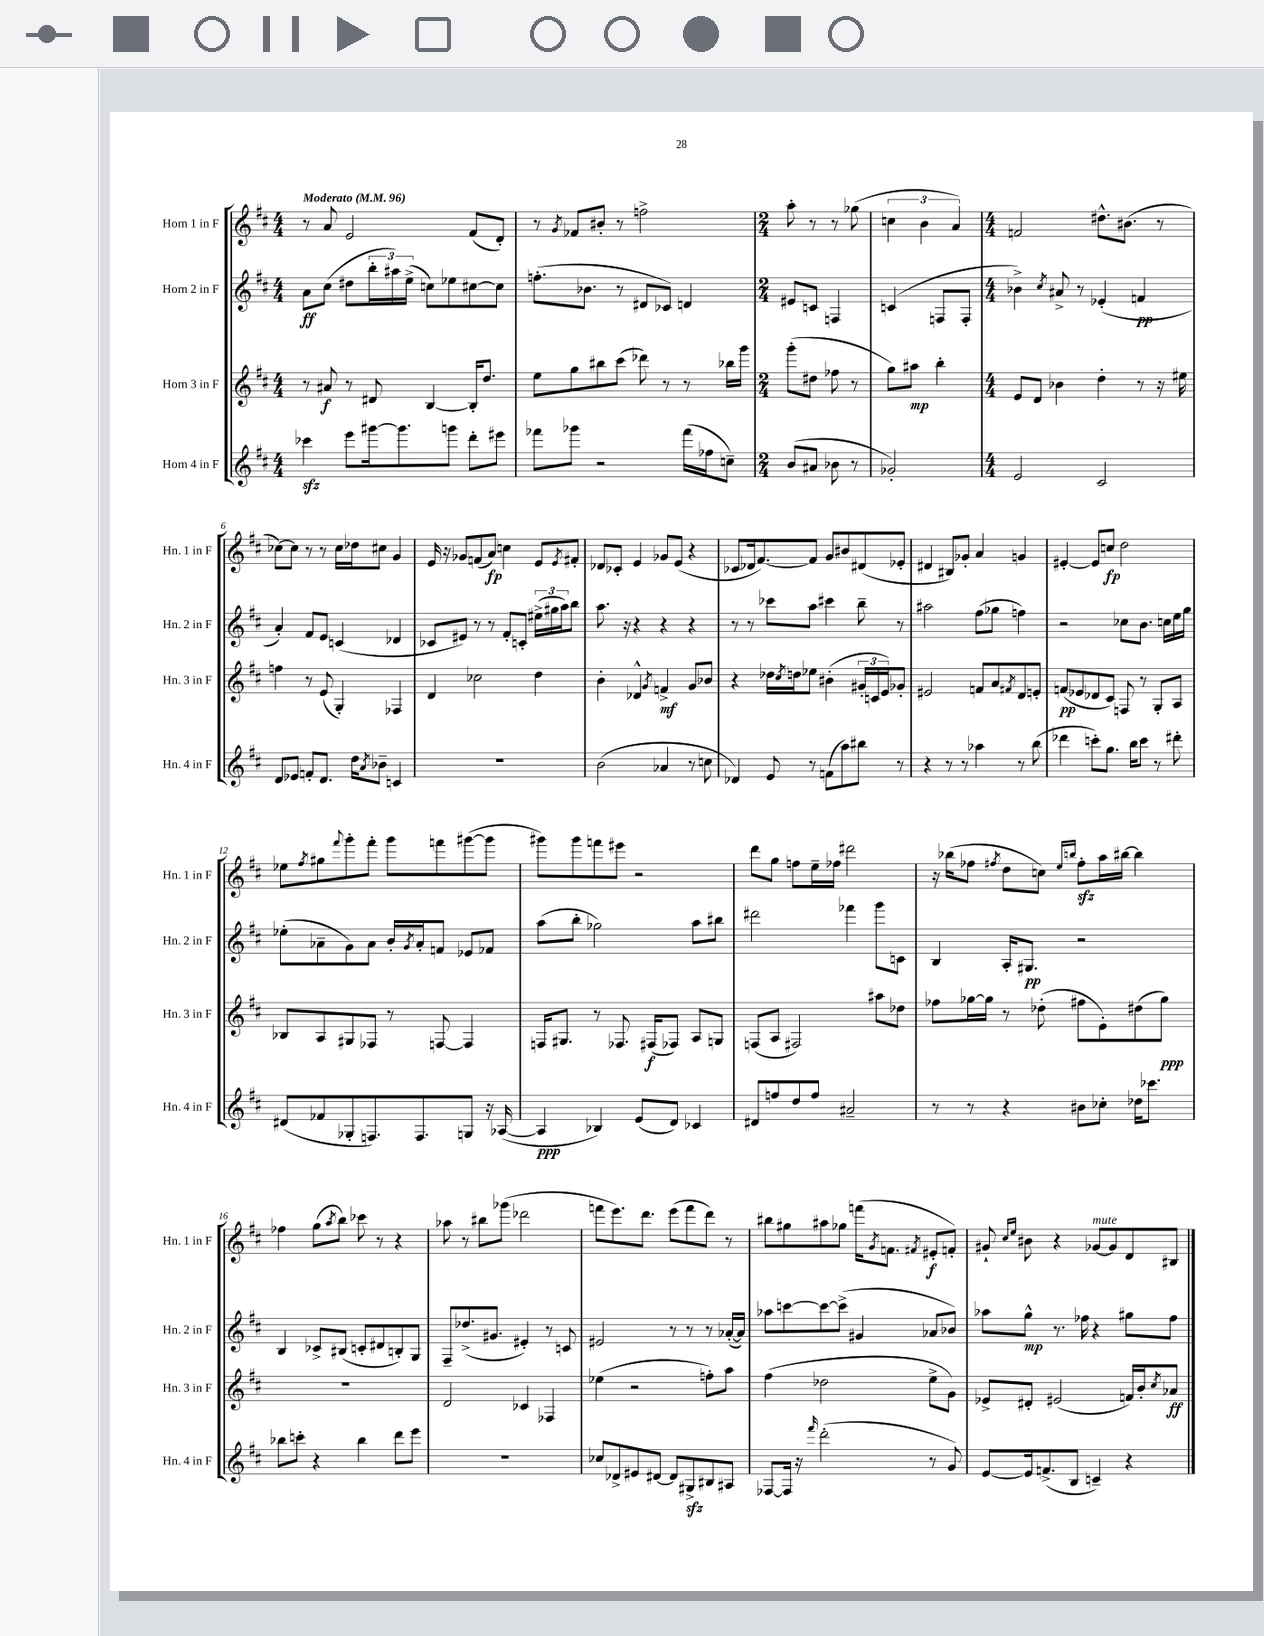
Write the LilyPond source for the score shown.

<<
\new StaffGroup <<
\new Staff = "s0" \with { instrumentName = "Horn 1 in F" shortInstrumentName = "Hn. 1 in F" } {
    \clef treble \key d \major \numericTimeSignature \time 4/4 \tempo "Moderato" 4 = 96
    r8 a'8 e'2 fis'8( d'8-.) |
    r8 \acciaccatura { g'8 } fes'8 bis'8-. r8 f''2-> |
    \numericTimeSignature \time 2/4 a''8-. r8 r8 ges''8( |
    \tuplet 3/2 { c''4 b'4 a'4) } |
    \numericTimeSignature \time 4/4 f'2 dis''8.-^ bis'8.( r8 |
    ces''8~) ces''8 r8 r8 ces''16 des''16 cis''8 g'4 |
    e'16 r16 ges'8 f'8( a'8\fp) c''4 e'8 \acciaccatura { e'8 } fis'8-. |
    des'8 ces'8-. e'4 ges'8 e'8( r4 |
    ces'8 des'16 fis'8.~) fis'8 g'8 bis'8 dis'8( ees'8-. |
    dis'4 bis8) ges'8-. a'4 g'4 |
    eis'4~-. eis'8 c''8\fp d''2 |
    ees''8 \acciaccatura { fis''8 } gis''8 \appoggiatura { fis'''8 } g'''8-. fis'''8-. g'''8 f'''8 gis'''8~( gis'''8 |
    gis'''8) gis'''8 f'''8 eis'''8 r2 |
    d'''8 g''8 f''8 e''16-- fes''16 dis'''2 |
    r16 bes''16( fes''8 \acciaccatura { fis''8 } d''8 c''8) \grace { e''16 b''16 } fis''8-.\sfz a''16 bis''16~ bis''4 |
    fes''4 g''8( \acciaccatura { a''8 } b''8) ces'''8 r8 r4 |
    aes''8 r8 bis''8 ges'''8( des'''2 |
    f'''8 e'''8.) d'''8. e'''8( f'''8 d'''8) r8 |
    bis''8 gis''8 ais''8 ges''8 f'''16( \acciaccatura { g'8 } f'8. \acciaccatura { fis'8 } eis'8-.\f f'8-.) |
    gis'8-! \grace { cis''16 e''16 } bis'8 r4 ges'8~^\markup { \italic "mute" } ges'8 d'8 bis8 \bar "|." |
}
\new Staff = "s1" \with { instrumentName = "Horn 2 in F" shortInstrumentName = "Hn. 2 in F" } {
    \clef treble \key d \major \numericTimeSignature \time 4/4
    a'8\ff cis''8( dis''8 \tuplet 3/2 { b''16-. ais''16) e''16->( } c''8) ees''8 cis''8~ cis''8 |
    f''8.-.( bes'8. r8 dis'8 ces'8) d'4 |
    \numericTimeSignature \time 2/4 eis'8 c'8 f4 |
    c'4( f8 f8-. |
    \numericTimeSignature \time 4/4 bes'4->) \acciaccatura { cis''8 } ais'8-> r8 ees'4-.( f'4\pp |
    a'4-.) fis'8 e'8 c'4( des'4 |
    ces'8 eis'8) r8 r8 fis'8-. c'8-. \tuplet 3/2 { eis''16->( gis''16 a''16) } b''8 |
    a''8. r16 r4 r4 r4 |
    r8 r8 ces'''8 a''8 cis'''4 b''8-- r8 |
    ais''2 fis''8( ges''8 f''4) |
    r2 ces''8 b'8. c''16 e''16 g''16 |
    ees''8-.( aes'8-- g'8) aes'8 b'16-. \acciaccatura { g'8 } aes'16-. f'8 ees'8 fes'8 |
    a''8( b''8-. ges''2) a''8 bis''8 |
    dis'''2 fes'''4 g'''8 c'8 |
    b4 a16-. gis8.\pp r2 |
    b4 ces'8-> bis8( c'8-. dis'8 b8-.) g8 |
    fis8-- des''8.->( gis'8. eis'4-.) r8 c'8 |
    eis'2 r8 r8 r8 aes'16~-.( aes'16) |
    aes''8 c'''8~ c'''8~ c'''8->( gis'4 aes'8 bes'8) |
    aes''8 g''8-^\mp r8. fes''16 r4 gis''8 fes''8 \bar "|." |
}
\new Staff = "s2" \with { instrumentName = "Horn 3 in F" shortInstrumentName = "Hn. 3 in F" } {
    \clef treble \key d \major \numericTimeSignature \time 4/4
    r8 ais'8\f r8 dis'8 b4~ b16-. d''8. |
    e''8 g''8 bis''8 cis'''8( des'''8) r8 r8 bes''16 g'''16 |
    \numericTimeSignature \time 2/4 g'''8-.( dis''8 fes''8 r8 |
    g''8) ais''8\mp b''4-. |
    \numericTimeSignature \time 4/4 e'8 d'8 bes'4 d''4-. r8 r16 eis''16 |
    f''4 r8 e'8( g4-.) fes4 |
    d'4 ces''2 d''4 |
    b'4-. des'4-^ \acciaccatura { g'8 } f'4->\mf g'8 bes'8 |
    r4 des''16 \acciaccatura { cis''8 } d''16 ees''8 bis'4-.( \tuplet 3/2 { gis'16-. c'16 e'16) } ges'8-. |
    eis'2 f'8 a'8 \acciaccatura { fis'8 } d'8 e'8-. |
    f'8\pp( ees'8 des'8 cis'8) f8 r8 g8-. a8 |
    bes8 a8 gis8 fes8 r8 f8~ f4 |
    f16 gis8. r8 fes8. fis16\f( fes8) a8 g8 |
    f8( a8 fis2) ais''8 des''8 |
    fes''8 ges''16~ ges''16 r8 des''8-.( fis''8 e'8-.) dis''8( ges''8\ppp) |
    R1 |
    d'2 ces'4 fes4 |
    ees''4( r2 f''8-.) a''8 |
    fis''4( des''2 e''8-> g'8) |
    ees'8-> dis'8-. eis'2( f'16) b'16-. \acciaccatura { cis''8 } aes'8\ff \bar "|." |
}
\new Staff = "s3" \with { instrumentName = "Horn 4 in F" shortInstrumentName = "Hn. 4 in F" } {
    \clef treble \key d \major \numericTimeSignature \time 4/4
    ces'''4\sfz e'''8 gis'''16~ gis'''8. g'''8 d'''8-. eis'''8 |
    fes'''8 ges'''8 r2 fes'''16( fes''16 c''8--) |
    \numericTimeSignature \time 2/4 b'8( ais'8 bes'8 r8 |
    ges'2-.) |
    \numericTimeSignature \time 4/4 e'2 cis'2 |
    d'8 ees'8 f'8-. d'8. d''16 \acciaccatura { a'8 } bes'8-- c'4 |
    R1 |
    b'2( aes'4 r8 c''8 |
    des'4) e'8 r8 f'8( a''8) bis''8 r8 |
    r4 r8 r8 aes''4 r8 b''8( |
    des'''4 c'''8-.) g''8. b''16 c'''8 r8 dis'''8-. |
    dis'8( fes'8 ges8-. f8.) f8. g8 r16 aes16~( |
    aes4\ppp bes4) e'8( d'8) ces'4 |
    dis'8 f''8 d''8 f''8 ais'2-- |
    r8 r8 r4 bis'8 ces''8-. des''16 ces'''8. |
    bes''8 c'''8-. r4 bes''4 d'''8 e'''8 |
    R1 |
    ces''8 des'8-> eis'8 dis'8~ dis'8 gis8->\sfz bis8 ais8 |
    fes8~ fes16 r16 \grace { fis'''16 } d'''2-.( r8 g'8) |
    e'8~ e'16 f'8.->( b8 c'4--) r4 \bar "|." |
}
>>
>>
